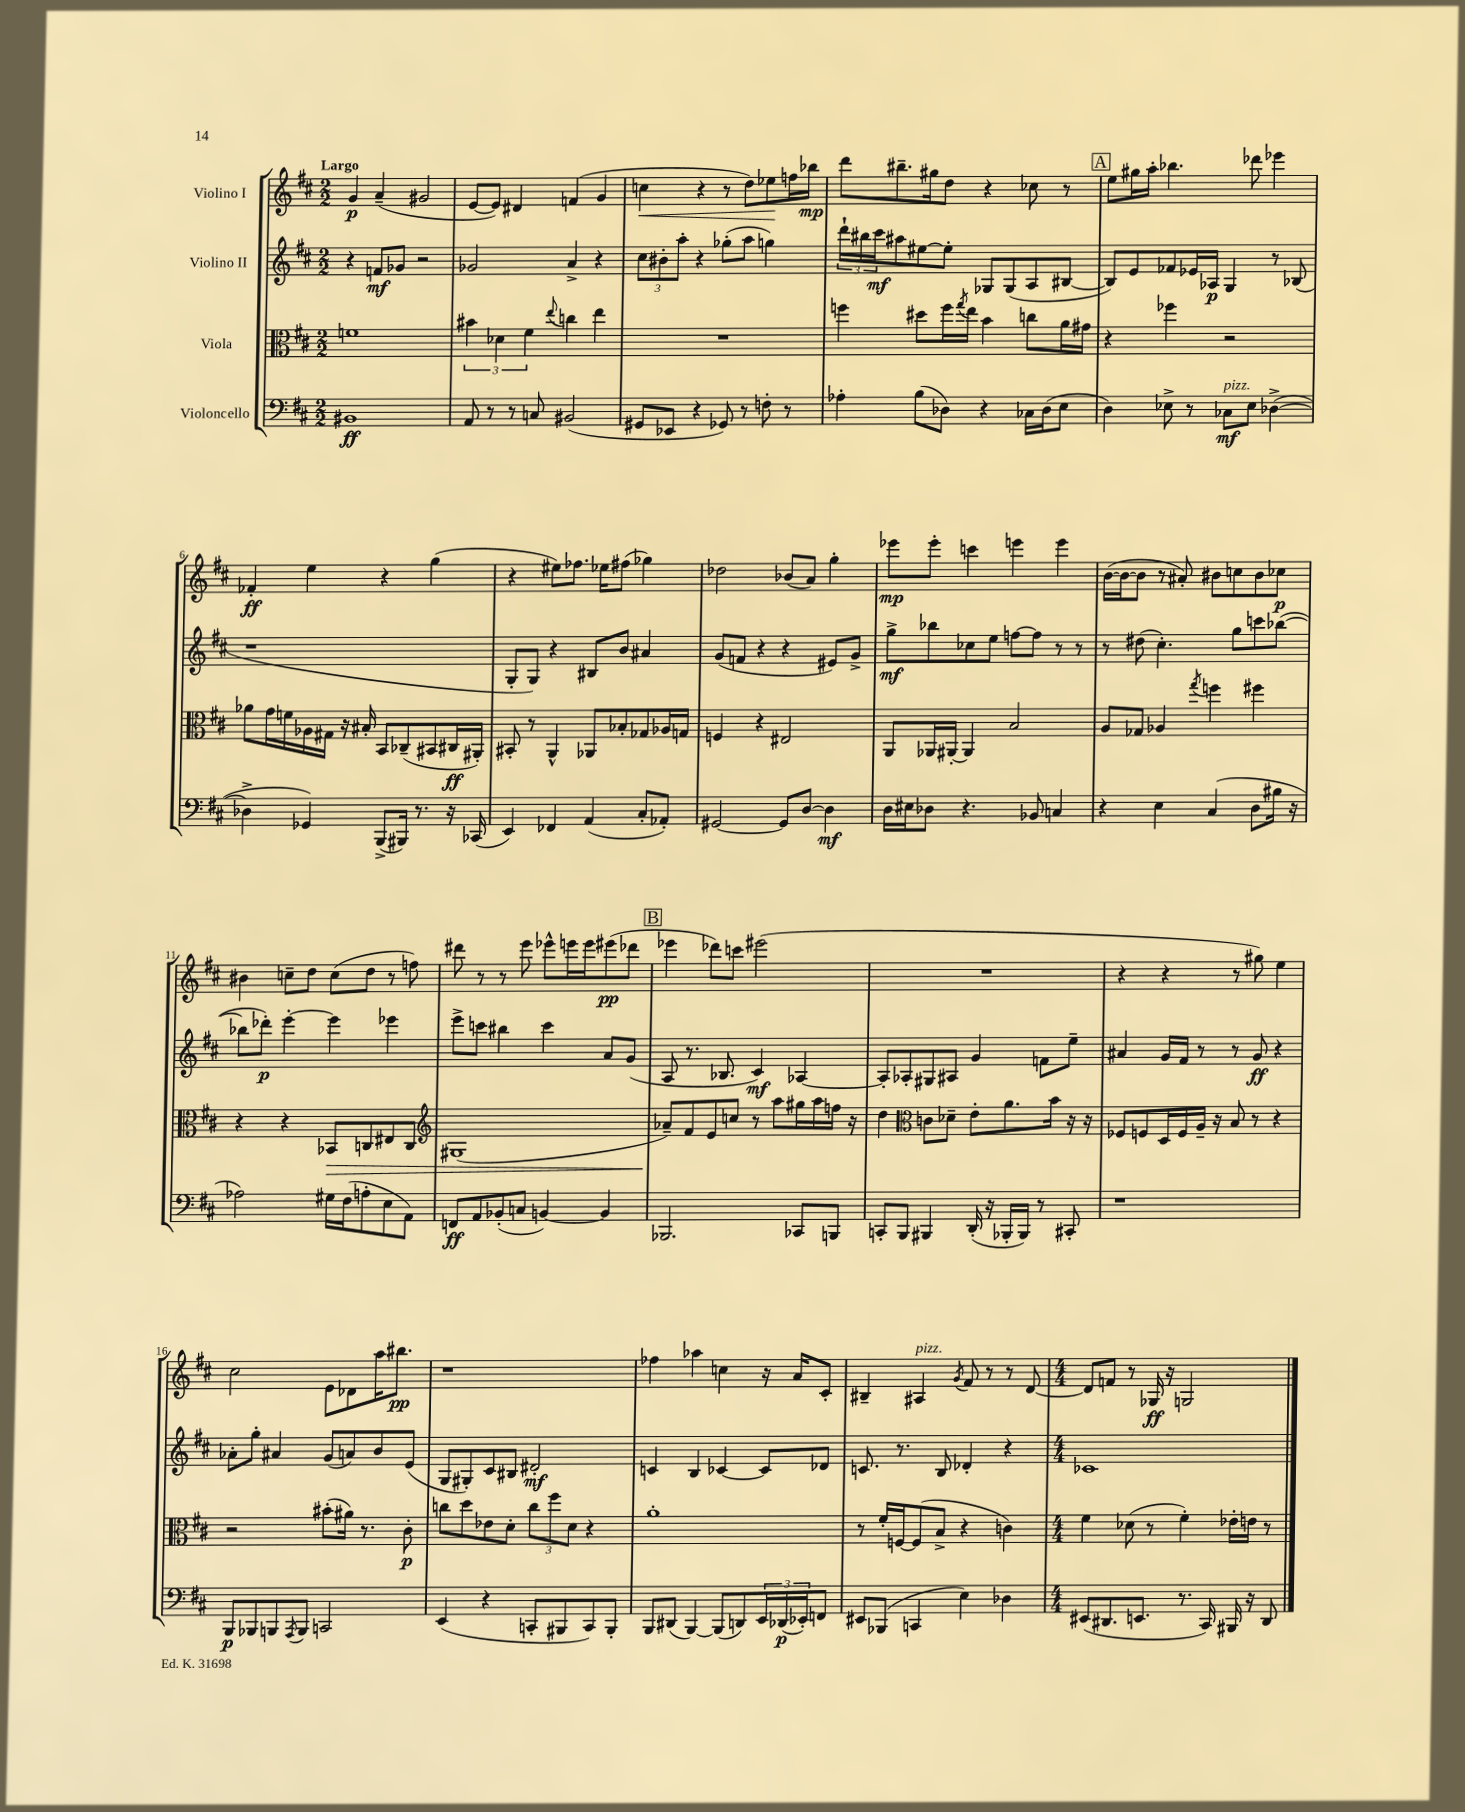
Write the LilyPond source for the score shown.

<<
\new StaffGroup <<
\new Staff = "s0" \with { instrumentName = "Violino I" } {
    \clef treble \key d \major \numericTimeSignature \time 2/2 \tempo "Largo"
    g'4\p a'4--( gis'2 |
    e'8~ e'8) dis'4 f'4( g'4 |
    c''4\< r4 r8 d''8) ees''8\! f''16 bes''16\mp |
    d'''8 bis''8.-- gis''16 d''8 r4 ces''8 r8 |
    \mark \markup { \box "A" } e''8 gis''16 a''16-. bes''4. des'''8 ees'''4 |
    fes'4-.\ff e''4 r4 g''4( |
    r4 eis''8) fes''8. ees''16 fis''8( ges''4) |
    des''2 bes'8( a'8) g''4-. |
    ees'''8\mp ees'''8-. c'''4 e'''4 e'''4 |
    b'16~( b'16~ b'8 r8 ais'8-.) bis'8 c''8 bis'8 ces''8\p |
    bis'4 c''8-- d''8 c''8( d''8 r8 f''8) |
    dis'''8 r8 r8 e'''8 ees'''8-^ e'''16 e'''16 eis'''8\pp( des'''8 |
    \mark \markup { \box "B" } ees'''4 des'''8) c'''8 eis'''2( |
    R1 |
    r4 r4 r8 gis''8) e''4 |
    cis''2 e'8 des'8 a''16 bis''8.\pp |
    r1 |
    fes''4 aes''4 c''4 r16 a'16 cis'8-. |
    bis4-- ais4^\markup { \italic "pizz." } \acciaccatura { g'8 } fis'8 r8 r8 d'8~ |
    \numericTimeSignature \time 4/4 d'8 f'8 r8 ges16\ff r16 g2 \bar "|." |
}
\new Staff = "s1" \with { instrumentName = "Violino II" } {
    \clef treble \key d \major \numericTimeSignature \time 2/2
    r4 f'8\mf ges'8 r2 |
    ges'2 a'4-> r4 |
    \tuplet 3/2 { cis''8 bis'8-. a''8-. } r4 ges''8-.( a''8 g''4) |
    \tuplet 3/2 { d'''16-! bis''16 cis'''16\mf } ais''8 eis''8~ eis''8-. ges8 ges8( a8 bis8~ |
    \mark \markup { \box "A" } bis8) e'8 fes'8 ees'16 aes16\p g4 r8 bes8( |
    r1 |
    g8-. g8) r4 bis8 b'8 ais'4 |
    g'8( f'8 r4 r4 eis'8) g'8-> |
    g''8->\mf bes''8 ces''8 e''8 f''8~ f''8 r8 r8 |
    r8 dis''8( cis''4.-.) g''8 c'''8 bes''8~( |
    bes''8 des'''8-.\p) e'''4~-. e'''4 ees'''4 |
    e'''8-> c'''8 bis''4 c'''4 a'8 g'8( |
    \mark \markup { \box "B" } a8 r8. bes8. cis'4\mf) aes4~ |
    aes8-. aes8-. gis8 ais8 g'4 f'8 e''8-- |
    ais'4 g'16 fis'16 r8 r8 g'8\ff r4 |
    aes'8-. g''8-. ais'4 g'8( a'8) b'8 e'8( |
    g8 gis8-.) cis'8 bis8 dis'2-.\mf |
    c'4 b4 ces'4~ ces'8 des'8 |
    c'8. r8. b8 des'4-. r4 |
    \numericTimeSignature \time 4/4 ces'1 \bar "|." |
}
\new Staff = "s2" \with { instrumentName = "Viola" } {
    \clef alto \key d \major \numericTimeSignature \time 2/2
    f'1 |
    \tuplet 3/2 { bis'4 des'4 fis'4 } \appoggiatura { e''8 } c''4 e''4 |
    R1 |
    f''4 dis''8 f''16 \acciaccatura { g''8 } e''16 b'4 c''8 a'16 gis'16 |
    \mark \markup { \box "A" } r4 fes''4 r2 |
    aes'8 g'16 f'16 aes16 gis16 r16 bis16-. b,8 ces8--( bis,8 cis16\ff ais,16-.) |
    bis,8-. r8 a,4-^ aes,8 bes8-. ges8 aes16 g16 |
    f4 r4 eis2 |
    a,8 aes,16 ais,16~-. ais,4 b2 |
    a8 ges8 aes4 \acciaccatura { g''8 } f''4 fis''4 |
    r4 r4 bes,8\> c8 eis8 c8 |
    \clef treble gis1( |
    \mark \markup { \box "B" } aes'8--\!) fis'8 e'8 c''8 r8 a''8 gis''16 a''16 f''16 r16 |
    d''4 \clef alto c'8 des'8-- e'8-. a'8. b'16 r16 r16 |
    fes8 f8 d16 f16 a16-- r16 b8 r8 r4 |
    r2 bis'8-.( ais'16) r8. cis'8-.\p |
    c''8 d''8 ees'8 d'8-. \tuplet 3/2 { c''8 fis''8 d'8 } r4 |
    a'1-. |
    r8 fis'16-. f16~ f8( b8-> r4 c'4) |
    \numericTimeSignature \time 4/4 fis'4 des'8( r8 fis'4-.) ees'16-. e'16 r8 \bar "|." |
}
\new Staff = "s3" \with { instrumentName = "Violoncello" } {
    \clef bass \key d \major \numericTimeSignature \time 2/2
    bis,1\ff |
    a,8 r8 r8 c8 bis,2( |
    gis,8 ees,8 r4 ges,8) r8 f8-. r8 |
    aes4-. b8( des8) r4 ces16 des16( e8 |
    \mark \markup { \box "A" } d4) ees8-> r8 ces8\mf^\markup { \italic "pizz." } ees8 des4~->( |
    des4-> ges,4) b,,8->( bis,,16) r8. r16 ces,16( |
    e,4) fes,4 a,4( cis8-. aes,8-.) |
    gis,2~ gis,8 d8~ d4\mf |
    d16 eis16 des8 r4. bes,8 c4 |
    r4 e4 cis4( d8 bis16 r16 |
    aes2) gis16 fis16( a8-. e8 a,8) |
    f,8\ff a,8 bes,8-.( c8 b,4~) b,4 |
    \mark \markup { \box "B" } bes,,2. ces,8 b,,8 |
    c,8-. b,,8 bis,,4 d,16-.( r16 bes,,16-. bes,,16) r8 cis,8-. |
    r1 |
    b,,8\p bes,,8 b,,8 \acciaccatura { a,,8 } b,,8 c,2 |
    e,4( r4 c,8-. bis,,8 c,8) bis,,8-. |
    b,,8 dis,8( b,,4~) b,,8( d,8) \tuplet 3/2 { e,16 des,16\p( ees,16-.) } f,8 |
    eis,8 bes,,8( c,4 e4) des4 |
    \numericTimeSignature \time 4/4 eis,8( dis,8. e,8. r8. cis,16) bis,,16 r16 dis,8 \bar "|." |
}
>>
>>
